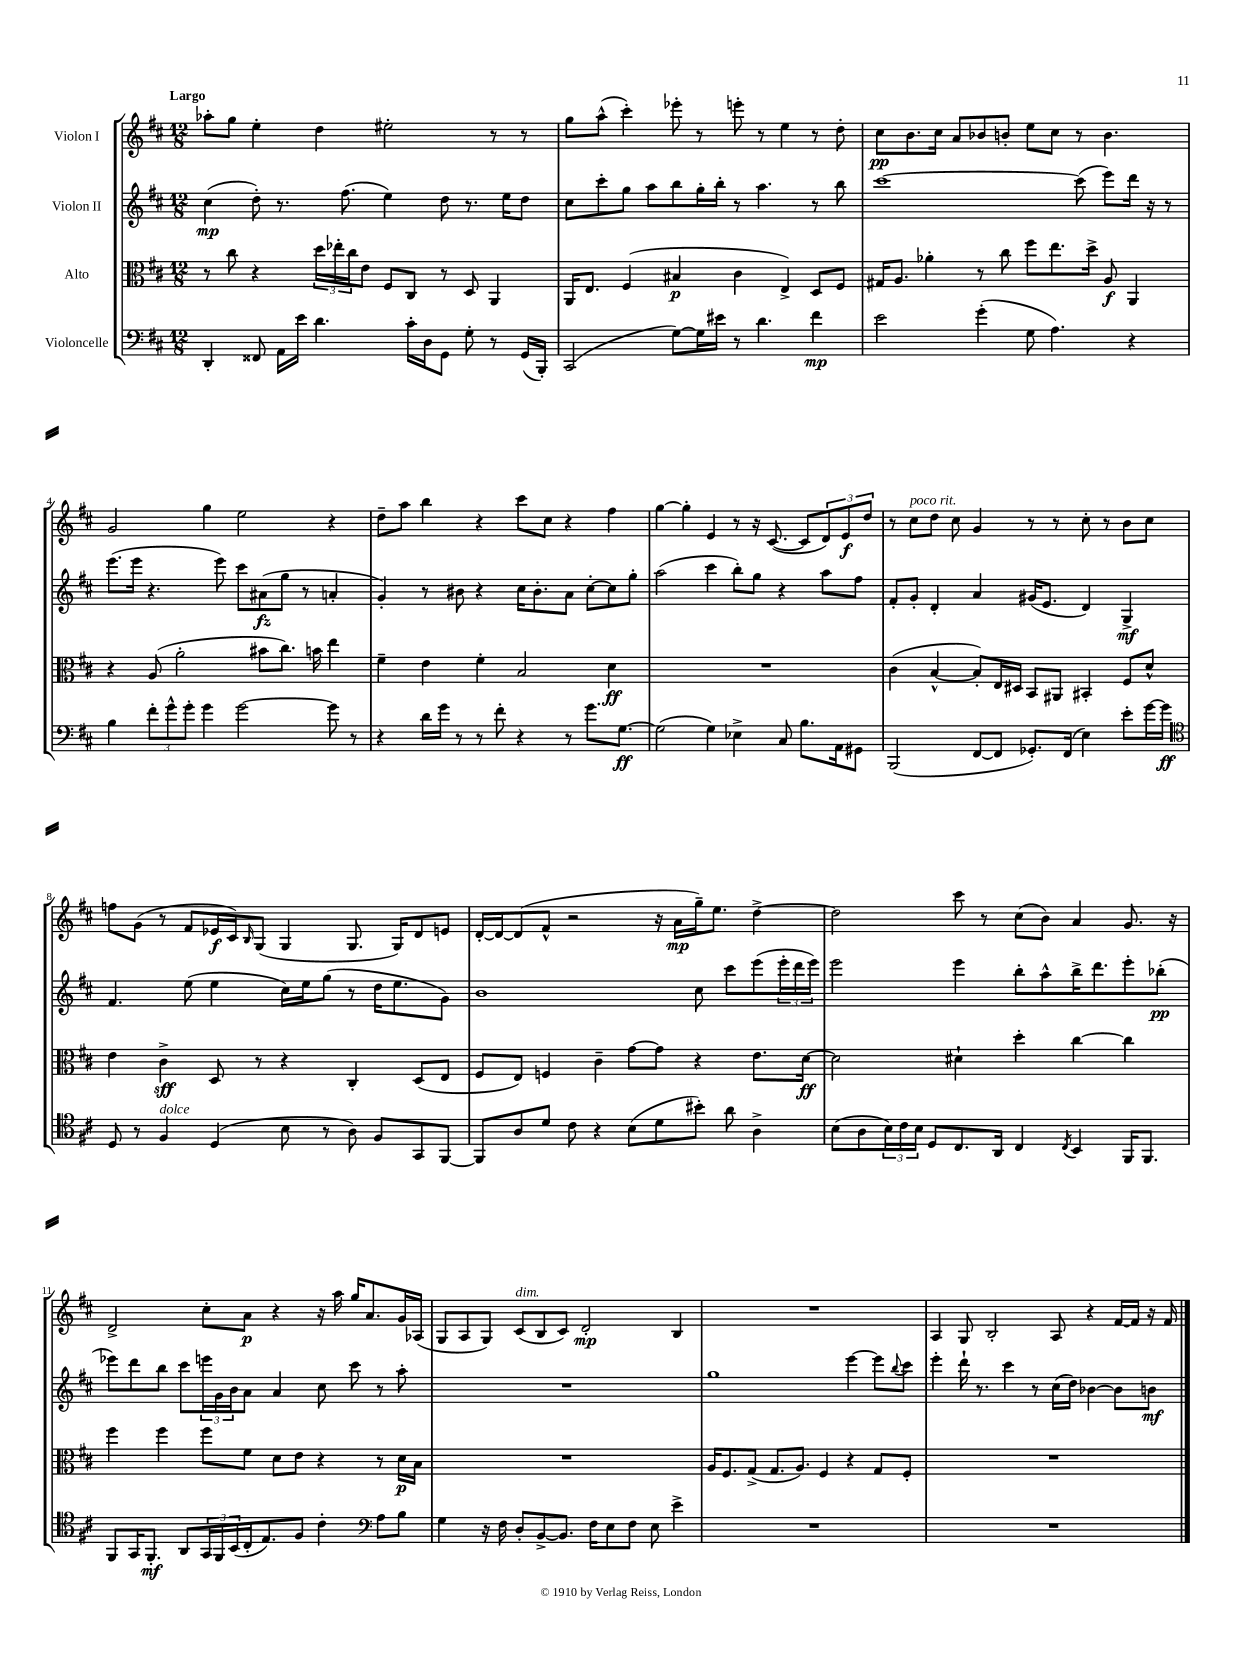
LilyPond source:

<<
\new StaffGroup <<
\new Staff = "s0" \with { instrumentName = "Violon I" } {
    \clef treble \key d \major \numericTimeSignature \time 12/8 \tempo "Largo"
    aes''8-. g''8 e''4-. d''4 eis''2-. r8 r8 |
    g''8 a''8-^( cis'''4-.) ees'''8-. r8 e'''8-. r8 e''4 r8 d''8-. |
    cis''8\pp b'8. cis''16 a'8 bes'8 b'8-. e''8 cis''8 r8 b'4. |
    g'2 g''4 e''2 r4 |
    d''8-- a''8 b''4 r4 cis'''8 cis''8 r4 fis''4 |
    g''4~ g''4-. e'4 r8 r16 cis'8.~( cis'8 \tuplet 3/2 { d'8) e'8\f d''8 } |
    r8 cis''8^\markup { \italic "poco rit." } d''8 cis''8 g'4 r8 r8 cis''8-. r8 b'8 cis''8 |
    f''8 g'8( r8 fis'8 ees'16\f cis'16) \grace { b16 } g8( g4 g8. g16) d'8 e'8 |
    d'16~-. d'16~ d'8( fis'8-^ r2 r16 a'16\mp g''16--) e''8. d''4~-> |
    d''2 cis'''8 r8 cis''8( b'8) a'4 g'8. r16 |
    d'2-> cis''8-. a'8\p r4 r16 a''16 g''16 a'8. g'16 aes16( |
    g8 a8 g8) cis'8^\markup { \italic "dim." }( b8 cis'8) d'2-.\mp b4 |
    R1. |
    a4 g8 b2-. a8 r4 fis'16~ fis'16 r16 fis'16 \bar "|." |
}
\new Staff = "s1" \with { instrumentName = "Violon II" } {
    \clef treble \key d \major \numericTimeSignature \time 12/8
    cis''4\mp( d''8-.) r8. fis''8.( e''4) d''8 r8. e''16 d''8 |
    cis''8 cis'''8-. g''8 a''8 b''8 g''16-. b''16-. r8 a''4. r8 b''8 |
    cis'''1~ cis'''8( e'''8) d'''16 r16 r8 |
    e'''8.( e'''16 r4. e'''8) cis'''8 ais'8\fz( g''8 r8 a'4-. |
    g'4-.) r8 bis'8 r4 cis''16 bis'8.-. a'8 cis''8~-. cis''8 g''8-. |
    a''2( cis'''4 b''8-.) g''8 r4 a''8 fis''8 |
    fis'8-. g'8-. d'4-. a'4 gis'16( e'8. d'4) g4->\mf |
    fis'4. e''8( e''4 cis''16) e''16 g''8( r8 d''16 e''8. g'8) |
    b'1 cis''8 cis'''8 e'''8( \tuplet 3/2 { e'''16-. d'''16 e'''16) } |
    e'''2 e'''4 b''8-. a''8-^ b''16-> d'''8. e'''8-. bes''8-.\pp( |
    ees'''8) d'''8 b''8 cis'''8 \tuplet 3/2 { e'''16 g'16 b'16 } a'8 a'4 cis''8 cis'''8 r8 a''8-. |
    R1. |
    g''1 e'''4~ e'''8 \appoggiatura { b''8 } cis'''8 |
    e'''4-. d'''16-! r8. cis'''4 r8 cis''16( d''16) bes'4~ bes'8 b'8\mf \bar "|." |
}
\new Staff = "s2" \with { instrumentName = "Alto" } {
    \clef alto \key d \major \numericTimeSignature \time 12/8
    r8 cis''8 r4 \tuplet 3/2 { d''16 ees''16-. cis''16 } e'8 fis8 cis8 r8 d8 a,4 |
    a,16 e8. fis4( bis4\p cis'4 e4->) d8 fis8 |
    gis16 a8. aes'4-. r8 cis''8 fis''8 e''8. d''16-> a8\f a,4 |
    r4 a8( a'2-. bis'8 cis''8.) b'16 e''4 |
    fis'4-- e'4 fis'4-. b2 d'4\ff |
    R1. |
    cis'4( b4~-^ b8-.) e16 dis16 b,8 ais,8 bis,4-. fis8 d'8-^ |
    e'4 cis'4->\sff d8 r8 r4 cis4-. d8( e8 |
    fis8 e8) f4 cis'4-- g'8~ g'8 r4 e'8. d'16~\ff |
    d'2 dis'4-! d''4-. cis''4~ cis''4 |
    fis''4 fis''4 fis''8 fis'8 d'8 e'8 r4 r8 d'16\p b16 |
    R1. |
    a16 fis8. g8->( g8. a8.) fis4 r4 g8 fis8-. |
    R1. \bar "|." |
}
\new Staff = "s3" \with { instrumentName = "Violoncelle" } {
    \clef bass \key d \major \numericTimeSignature \time 12/8
    d,4-. fisis,8 a,16 e'16 d'4. cis'16-. d16 g,8 g8-. r8 g,16( b,,16-.) |
    cis,2( g8~) g16 eis'16 r8 d'4. fis'4\mp |
    e'2 g'4-.( g8 a4.) r4 |
    b4 \tuplet 3/2 { fis'8-. g'8-^ g'8-. } g'4 g'2~ g'8 r8 |
    r4 d'16 g'16 r8 r8 fis'8-. r4 r8 g'8. g8.~\ff |
    g2( g4) ees4-> cis8 b8. a,16 gis,8 |
    b,,2( fis,8~ fis,8 ges,8.-.) fis,16( e4) e'8-. g'16~ g'16\ff |
    \clef tenor d8 r8 fis4^\markup { \italic "dolce" } d4( b8 r8 a8) fis8 g,8 fis,8~ |
    fis,8 a8 d'8 cis'8 r4 b8( d'8 bis'8-.) a'8 a4-> |
    b8( a8 \tuplet 3/2 { b16) cis'16 b16 } d8 cis8. a,16 cis4 \acciaccatura { cis8 } b,4 fis,16 fis,8. |
    fis,8 g,16 fis,8.-.\mf a,8 \tuplet 3/2 { g,16 fis,16 b,16( } cis16-. e8.) fis8 cis'4-. \clef bass a8 b8 |
    g4 r16 fis16 d8-. b,8~-> b,8. fis16 e8 fis8 e8 e'4-> |
    R1. |
    R1. \bar "|." |
}
>>
>>
